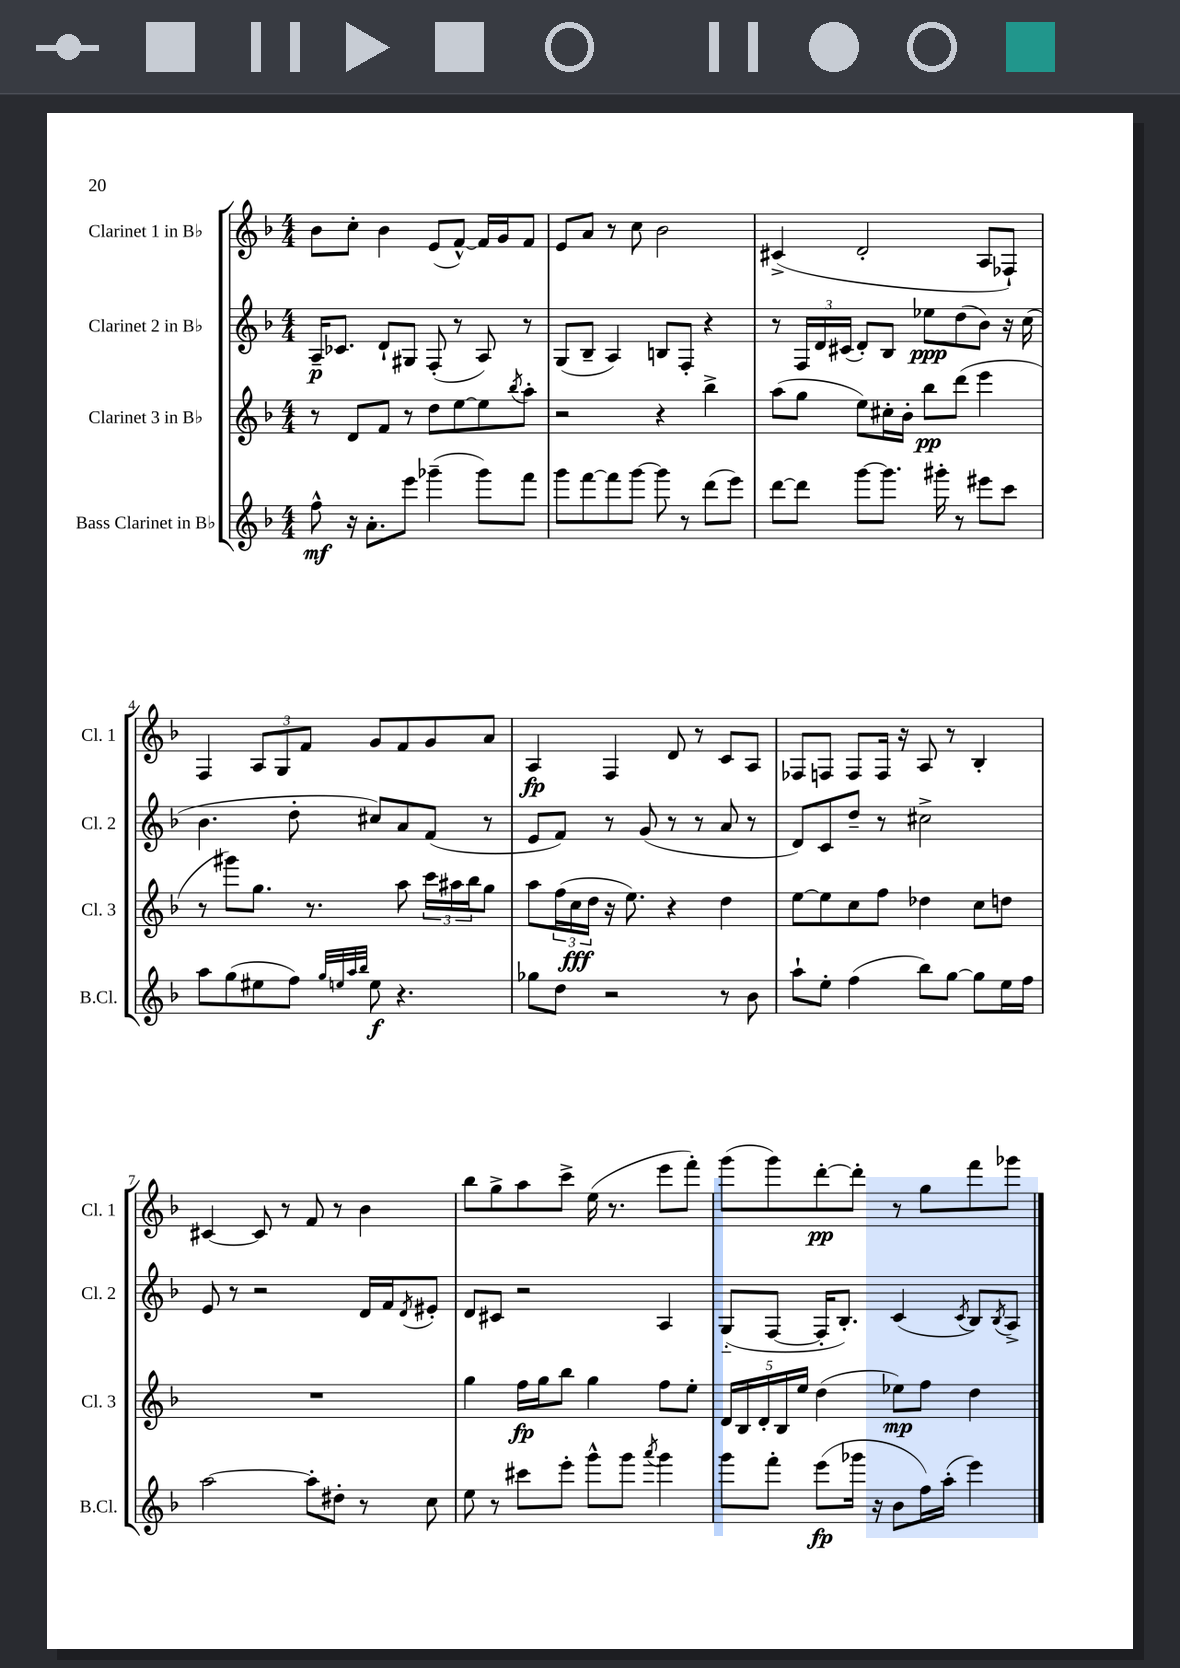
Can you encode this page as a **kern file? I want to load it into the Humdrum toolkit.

**kern	**dynam	**kern	**dynam	**kern	**dynam	**kern	**dynam
*part4	*part4	*part3	*part3	*part2	*part2	*part1	*part1
*staff4	*staff4	*staff3	*staff3	*staff2	*staff2	*staff1	*staff1
*I"Bass Clarinet in B♭	*	*I"Clarinet 3 in B♭	*	*I"Clarinet 2 in B♭	*	*I"Clarinet 1 in B♭	*
*I'B.Cl.	*	*I'Cl. 3	*	*I'Cl. 2	*	*I'Cl. 1	*
*clefG2	*	*clefG2	*	*clefG2	*	*clefG2	*
*k[b-]	*	*k[b-]	*	*k[b-]	*	*k[b-]	*
*M4/4	*	*M4/4	*	*M4/4	*	*M4/4	*
=1	=1	=1	=1	=1	=1	=1	=1
8ff^^\	mf	8r	.	16A~/KL	p	8b-\L	.
.	.	.	.	8.c-X/J	.	.	.
16r	.	8d/L	.	.	.	8cc'\J	.
8.a'\L	.	.	.	.	.	.	.
.	.	8f/J	.	8d`/L	.	4b-\	.
8eee\J	.	8r	.	8G#X/J	.	.	.
(4ggg-X~\	.	8dd\L	.	(8F'/	.	(8e/L	.
.	.	[8ee\	.	8r	.	[8f^^/J)	.
8ggg-\L)	.	8ee\]	.	8A/)	.	16f/LL]	.
.	.	.	.	.	.	16g/J	.
.	.	8qbb-/	.	.	.	.	.
8fff\J	.	8aa'\J	.	8r	.	8f/J	.
=2	=2	=2	=2	=2	=2	=2	=2
8ggg\L	.	2r	.	(8G/L	.	8e/L	.
[8fff\	.	.	.	8B-~/J	.	8a/J	.
8fff\]	.	.	.	4A/)	.	8r	.
[8ggg\J	.	.	.	.	.	8cc\	.
8ggg\]	.	4r	.	8Bn/L	.	2b-\	.
8r	.	.	.	8F'/J	.	.	.
(8ddd\L	.	4bb-^\	.	4r	.	.	.
8eee\J)	.	.	.	.	.	.	.
=3	=3	=3	=3	=3	=3	=3	=3
[8ddd\L	.	(8aa\L	.	8r	.	(4c#X^/	.
8ddd\J]	.	8gg\J	.	24F/LL	.	.	.
.	.	.	.	24d/	.	.	.
.	.	.	.	(24c#X/JJ	.	.	.
[8ggg\L	.	8ee\L)	.	8d'/L)	.	2d'/	.
8.ggg\J]	.	16cc#X'\L	.	8B-/J	.	.	.
.	.	16b-'\JJ	.	.	.	.	.
.	.	8bb-\L	pp	8ee-X\L	ppp	.	.
16ggg#X'\	.	.	.	.	.	.	.
8r	.	(8ddd\J	.	(8dd\	.	.	.
8eee#X\L	.	4eee\	.	8b-\J)	.	8A/L	.
8ccc\J	.	.	.	16r	.	8F-X`/J)	.
.	.	.	.	(16cc\	.	.	.
!!LO:LB:g=z
=4	=4	=4	=4	=4	=4	=4	=4
8aa\L	.	8r	.	4.b-\	.	4F/	.
(8gg\	.	8ggg#X\L)	.	.	.	.	.
8ee#X\	.	8.gg\J	.	.	.	12A/L	.
.	.	.	.	.	.	12G/	.
8ff\J)	.	.	.	8dd'\	.	.	.
.	.	.	.	.	.	12f/J	.
.	.	8.r	.	.	.	.	.
32qqgg/LLL	.	.	.	.	.	.	.
32qqeen/	.	.	.	.	.	.	.
32qqaa/	.	.	.	.	.	.	.
32qqbb-/JJJ	.	.	.	.	.	.	.
8ee\	f	.	.	8cc#X/L)	.	8g/L	.
4.r	.	8aa\	.	8a/	.	8f/	.
.	.	24ccc\LL	.	(8f/J	.	8g/	.
.	.	24aa#X\	.	.	.	.	.
.	.	24bb-\J	.	.	.	.	.
.	.	8gg\J	.	8r	.	8a/J	.
=5	=5	=5	=5	=5	=5	=5	=5
8gg-X\L	.	8aa\L	.	8e/L	.	4A/	fp
8dd\J	.	(24ff\L	.	8f/J)	.	.	.
.	.	24cc\	fff	.	.	.	.
.	.	24dd\JJ	.	.	.	.	.
2r	.	16r	.	8r	.	4F/	.
.	.	8.ee\)	.	.	.	.	.
.	.	.	.	(8g/	.	.	.
.	.	4r	.	8r	.	8d/	.
.	.	.	.	8r	.	8r	.
8r	.	4dd\	.	8a/	.	8c/L	.
8b-\	.	.	.	8r	.	8A/J	.
=6	=6	=6	=6	=6	=6	=6	=6
8aa`\L	.	[8ee\L	.	8d/L)	.	8F-X/L	.
8ee'\J	.	8ee\]	.	8c/	.	8Fn/J	.
(4ff\	.	8cc\	.	8dd~/J	.	8F/L	.
.	.	8ff\J	.	8r	.	16F/Jk	.
.	.	.	.	.	.	16r	.
8bb-\L)	.	4dd-X\	.	2cc#X^\	.	8A/	.
[8gg\J	.	.	.	.	.	8r	.
8gg\L]	.	8cc\L	.	.	.	4B-'/	.
16ee\L	.	8ddn\J	.	.	.	.	.
16ff\JJ	.	.	.	.	.	.	.
!!LO:LB:g=z
=7	=7	=7	=7	=7	=7	=7	=7
[2aa\	.	1r	.	8e/	.	[4c#X/	.
.	.	.	.	8r	.	.	.
.	.	.	.	2r	.	8c#/]	.
.	.	.	.	.	.	8r	.
8aa'\L]	.	.	.	.	.	8f/	.
8dd#X'\J	.	.	.	.	.	8r	.
8r	.	.	.	16d/LL	.	4b-\	.
.	.	.	.	16f/J	.	.	.
.	.	.	.	8qd/	.	.	.
8cc\	.	.	.	8e#X'/J	.	.	.
=8	=8	=8	=8	=8	=8	=8	=8
8ee\	.	4gg\	.	8d/L	.	8bb-\L	.
8r	.	.	.	8c#X/J	.	8gg^\	.
8ccc#X\L	.	16ff\LL	fp	2r	.	8aa\	.
.	.	16gg\J	.	.	.	.	.
8eee'\J	.	8bb-\J	.	.	.	8ccc^\J	.
8ggg^^\L	.	4gg\	.	.	.	(16ee\	.
.	.	.	.	.	.	8.r	.
8ggg\J	.	.	.	.	.	.	.
8qaaa/	.	.	.	.	.	.	.
4ggg\	.	8ff\L	.	4A/	.	8eee\L	.
.	.	8ee'\J	.	.	.	8fff'\J)	.
=9	=9	=9	=9	=9	=9	=9	=9
8ggg\L	.	20d/LL	.	(8G/L	.	(8ggg\L	.
.	.	20B-/	.	.	.	.	.
.	.	20d'/	.	.	.	.	.
8fff'\J	.	.	.	[8F/J	.	8ggg\)	.
.	.	20B-/	.	.	.	.	.
.	.	20ee/JJ	.	.	.	.	.
(8eee\L	fp	(4dd\	.	16F'/KL]	.	[8ddd'\	pp
.	.	.	.	8.B-'/J)	.	.	.
16ggg-X\Jk	.	.	.	.	.	8ddd'\J]	.
16r	.	.	.	.	.	.	.
8b-\L	.	8ee-X\L)	mp	(4c/	.	8r	.
16ff\L)	.	8ff\J	.	.	.	8gg\L	.
(16aa'\JJ	.	.	.	.	.	.	.
.	.	.	.	8qc/	.	.	.
4eee\)	.	4dd\	.	8B-/L)	.	8fff\	.
.	.	.	.	8qB-/	.	.	.
.	.	.	.	8A^/J	.	8ggg-X\J	.
==	==	==	==	==	==	==	==
*-	*-	*-	*-	*-	*-	*-	*-
